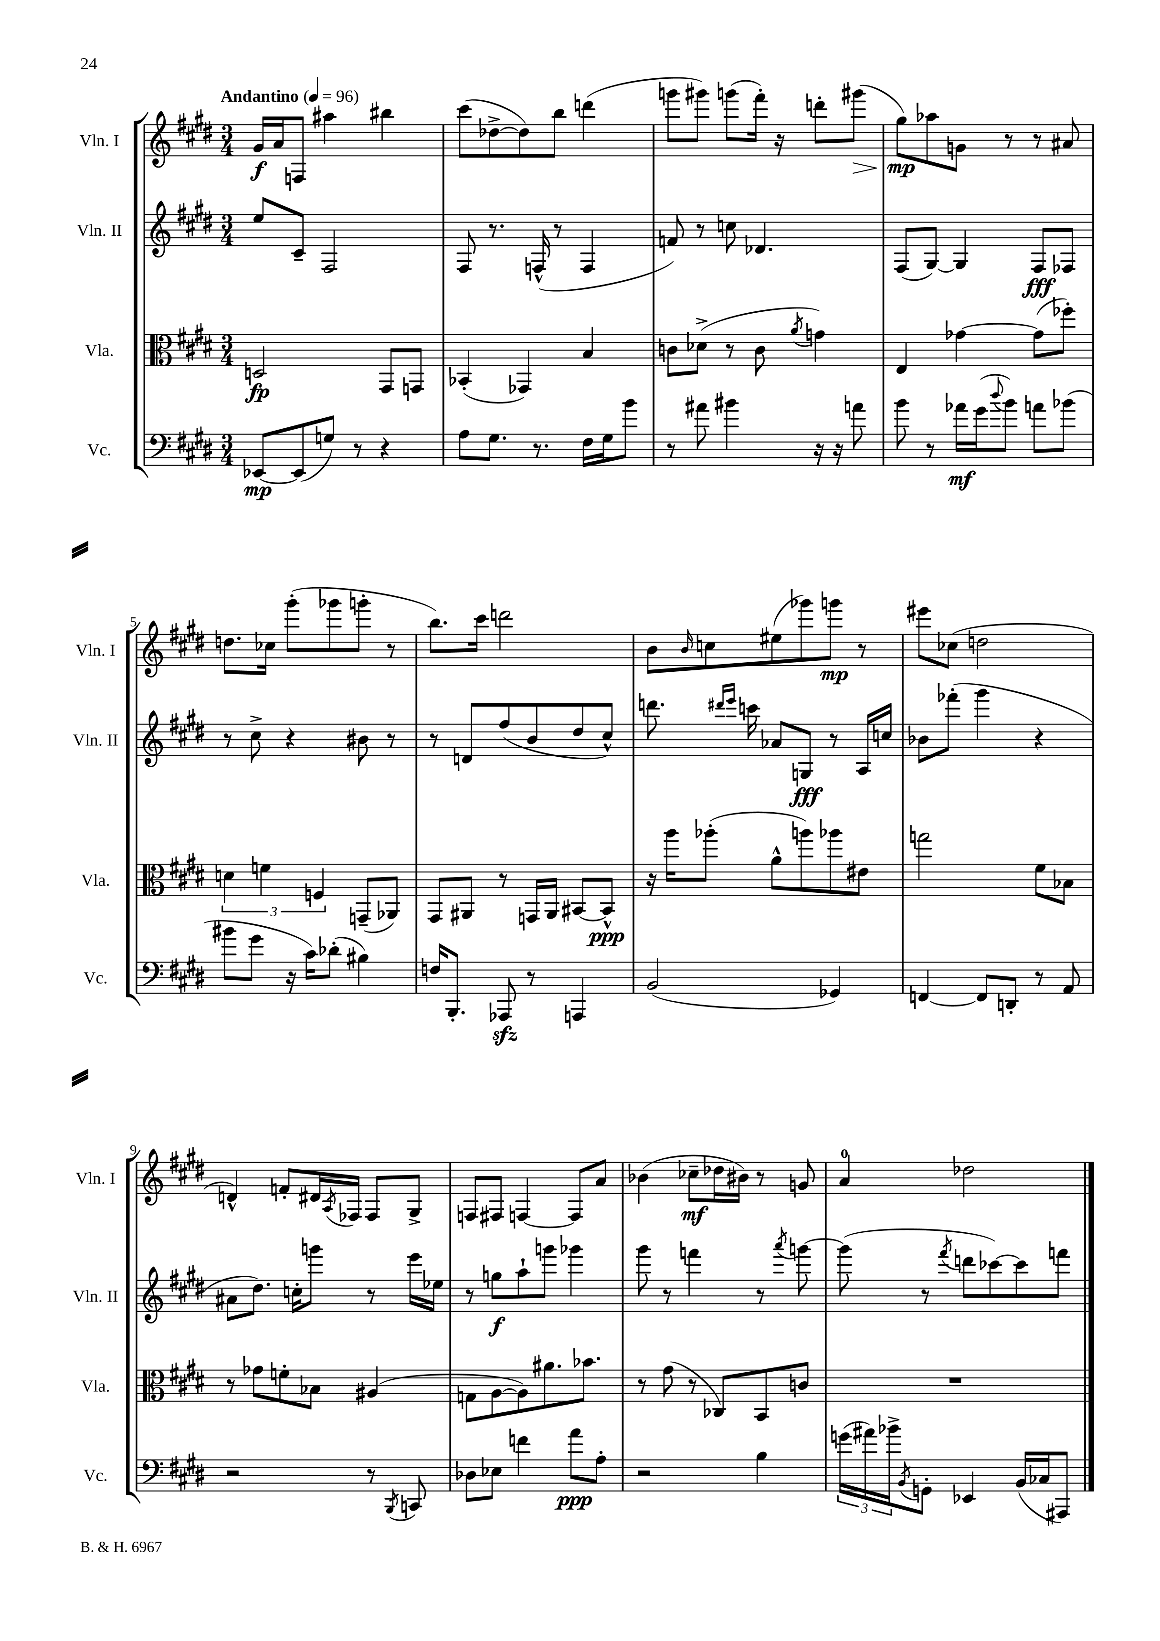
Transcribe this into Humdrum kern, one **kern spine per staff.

**kern	**dynam	**kern	**dynam	**kern	**dynam	**kern	**dynam
*part4	*part4	*part3	*part3	*part2	*part2	*part1	*part1
*staff4	*staff4	*staff3	*staff3	*staff2	*staff2	*staff1	*staff1
*I"Vc.	*	*I"Vla.	*	*I"Vln. II	*	*I"Vln. I	*
*I'Vc.	*	*I'Vla.	*	*I'Vln. II	*	*I'Vln. I	*
*clefF4	*	*clefC3	*	*clefG2	*	*clefG2	*
*k[f#c#g#d#]	*	*k[f#c#g#d#]	*	*k[f#c#g#d#]	*	*k[f#c#g#d#]	*
*M3/4	*	*M3/4	*	*M3/4	*	*M3/4	*
*MM96	*	*MM96	*	*MM96	*	*MM96	*
=1	=1	=1	=1	=1	=1	=1	=1
!	!	!	!	!	!	!LO:TX:a:B:t=Andantino	!
[8EE-X/L	mp	2Dn/	fp	8ee/L	.	16g#/LL	f
.	.	.	.	.	.	16a/J	.
(8EE-/]	.	.	.	8c#~/J	.	8Fn/J	.
8Gn/J)	.	.	.	2F#/	.	4aa#X\	.
8r	.	.	.	.	.	.	.
4r	.	8GG#/L	.	.	.	4bb#X\	.
.	.	8GGn/J	.	.	.	.	.
=2	=2	=2	=2	=2	=2	=2	=2
8A\L	.	(4BB-X'/	.	8F#/	.	(8ccc#\L	.
8.G#\J	.	.	.	8.r	.	[8dd-X^\	.
.	.	4GG-X/)	.	.	.	8dd-\])	.
8.r	.	.	.	(16Fn^^/	.	.	.
.	.	.	.	8r	.	8bb\J	.
16F#\LL	.	4B/	.	4F/	.	(4dddn\	.
16G#\J	.	.	.	.	.	.	.
8b\J	.	.	.	.	.	.	.
=3	=3	=3	=3	=3	=3	=3	=3
8r	.	8cn\L	.	8fn/)	.	8gggn\L	.
8a#X\	.	(8d-X^\J	.	8r	.	8ggg#X\J)	.
4b#X\	.	8r	.	8ccn\	.	(8gggn\L	.
.	.	8c\	.	4.d-X/	.	16fff#'\Jk)	.
.	.	.	.	.	.	16r	.
.	.	8qa/	.	.	.	.	.
16r	.	4gn\)	.	.	.	8dddn'\L	.
16r	.	.	.	.	.	.	.
!	!	!	!	!	!	!	!LO:HP:b
8an\	.	.	.	.	.	(8ggg#X\J	>
=4	=4	=4	=4	=4	=4	=4	=4
8b\	.	4E/	.	(8F#/L	.	8gg#\L)	mp
8r	.	.	.	[8G#/J)	.	8aa-X\	]
16a-X\LL	mf	[4g-X\	.	4G#/]	.	8gn\J	.
(16g#\J	.	.	.	.	.	.	.
8qqdd#/	.	.	.	.	.	.	.
8b\J)	.	.	.	.	.	8r	.
8an\L	.	(8g-\L]	.	8F#/L	fff	8r	.
(8b-X\J	.	8ff-X'\J)	.	8F-X/J	.	8a#X/	.
!!LO:LB:g=z
=5	=5	=5	=5	=5	=5	=5	=5
8b#X\L	.	6dn\	.	8r	.	8.ddn\L	.
8g#\J	.	.	.	8cc#^\	.	.	.
.	.	6fn\	.	.	.	.	.
.	.	.	.	.	.	16cc-X\Jk	.
16r	.	.	.	4r	.	(8ggg#'\L	.
16c#\KL)	.	.	.	.	.	.	.
.	.	6Fn/	.	.	.	.	.
(8d-X'\J	.	.	.	.	.	8ggg-X\	.
4B#X\)	.	(8GGn~/L	.	8b#X\	.	8gggn'\J	.
.	.	8AA-X/J)	.	8r	.	8r	.
=6	=6	=6	=6	=6	=6	=6	=6
16Fn/KL	.	8GG#/L	.	8r	.	8.bb\L)	.
8.BBB'/J	.	.	.	.	.	.	.
.	.	8AA#X/J	.	8dn/L	.	.	.
.	.	.	.	.	.	16ccc#\Jk	.
8AAA-Xzz/	.	8r	.	(8ff#/	.	2dddn\	.
8r	.	16GGn/LL	.	8b/	.	.	.
.	.	16AA#/JJ	.	.	.	.	.
4AAAn/	.	[8BB#X/L	.	8dd#/	.	.	.
.	.	8BB#^^/J]	ppp	8cc#^^/J)	.	.	.
=7	=7	=7	=7	=7	=7	=7	=7
(2BB/	.	16r	.	8.dddn\	.	8b\L	.
.	.	16aa\KL	.	.	.	.	.
.	.	.	.	.	.	16qqb/	.
.	.	(8aa-X'\J	.	.	.	8ccn\	.
.	.	.	.	16qqddd#X/LL	.	.	.
.	.	.	.	16qqeee/JJ	.	.	.
.	.	.	.	16cccn\	.	.	.
.	.	8a^^\L	.	8a-X/L	.	(8ee#X\	.
.	.	8aan\)	.	8Gn/J	fff	8ggg-X\)	.
4GG-X/)	.	8aa-X\	.	8r	.	8gggn\J	mp
.	.	8e#X\J	.	16A/LL	.	8r	.
.	.	.	.	16ccn/JJ	.	.	.
=8	=8	=8	=8	=8	=8	=8	=8
[4FFn/	.	2ggn\	.	8b-X\L	.	8eee#X\L	.
.	.	.	.	(8fff-X'\J	.	(8cc-X\J	.
8FF/L]	.	.	.	4ggg#\	.	2ddn\	.
8DDn'/J	.	.	.	.	.	.	.
8r	.	8f#\L	.	4r	.	.	.
8AA/	.	8B-X\J	.	.	.	.	.
!!LO:LB:g=z
=9	=9	=9	=9	=9	=9	=9	=9
2r	.	8r	.	8a#X\L	.	4dn^^/)	.
.	.	8g-X\L	.	8.dd#\J)	.	.	.
.	.	8fn'\	.	.	.	8fn'/L	.
.	.	.	.	16ccn'\KL	.	.	.
.	.	8B-X\J	.	8gggn\J	.	16d#X/L	.
.	.	.	.	.	.	8qA/	.
.	.	.	.	.	.	16F-X/JJ	.
8r	.	(4A#X/	.	8r	.	8F-/L	.
8qBBB/	.	.	.	.	.	.	.
8CCn/	.	.	.	16eee\LL	.	8G#^/J	.
.	.	.	.	16ee-X\JJ	.	.	.
=10	=10	=10	=10	=10	=10	=10	=10
8D-X\L	.	8Gn\L	.	8r	.	8Fn/L	.
8E-X\J	.	[8A\	.	8ggn\L	f	8F#X/J	.
4fn\	.	8A\])	.	8aa`\	.	[4Fn/	.
.	.	8.a#X\	.	8gggn\J	.	.	.
8a\L	ppp	.	.	4ggg-X\	.	8F/L]	.
.	.	8.b-X\J	.	.	.	.	.
8A'\J	.	.	.	.	.	8a/J	.
=11	=11	=11	=11	=11	=11	=11	=11
2r	.	8r	.	8ggg#\	.	(4b-X\	.
.	.	(8g#\	.	8r	.	.	.
.	.	8r	.	4fffn\	.	8cc-X~\L	mf
.	.	8C-X/L)	.	.	.	16dd-X\L	.
.	.	.	.	.	.	16b#X\JJ)	.
4B\	.	8BB/	.	8r	.	8r	.
.	.	.	.	8qaaa/	.	.	.
.	.	8cn/J	.	[8gggn\	.	8gn/	.
=12	=12	=12	=12	=12	=12	=12	=12
(24gn\LL	.	2.r	.	(8ggg\]	.	4a/	.
24a#X\)	.	.	.	.	.	.	.
24b-X^\J	.	.	.	.	.	.	.
8qBB/	.	.	.	.	.	.	.
8GGn'\J	.	.	.	8r	.	.	.
.	.	.	.	8qfff#/	.	.	.
4EE-X/	.	.	.	8dddn\L	.	2dd-X\	.
.	.	.	.	[8ccc-X\)	.	.	.
(16BB/LL	.	.	.	8ccc-\]	.	.	.
16C-X/J	.	.	.	.	.	.	.
8AAA#X/J)	.	.	.	8fffn\J	.	.	.
==	==	==	==	==	==	==	==
*-	*-	*-	*-	*-	*-	*-	*-
